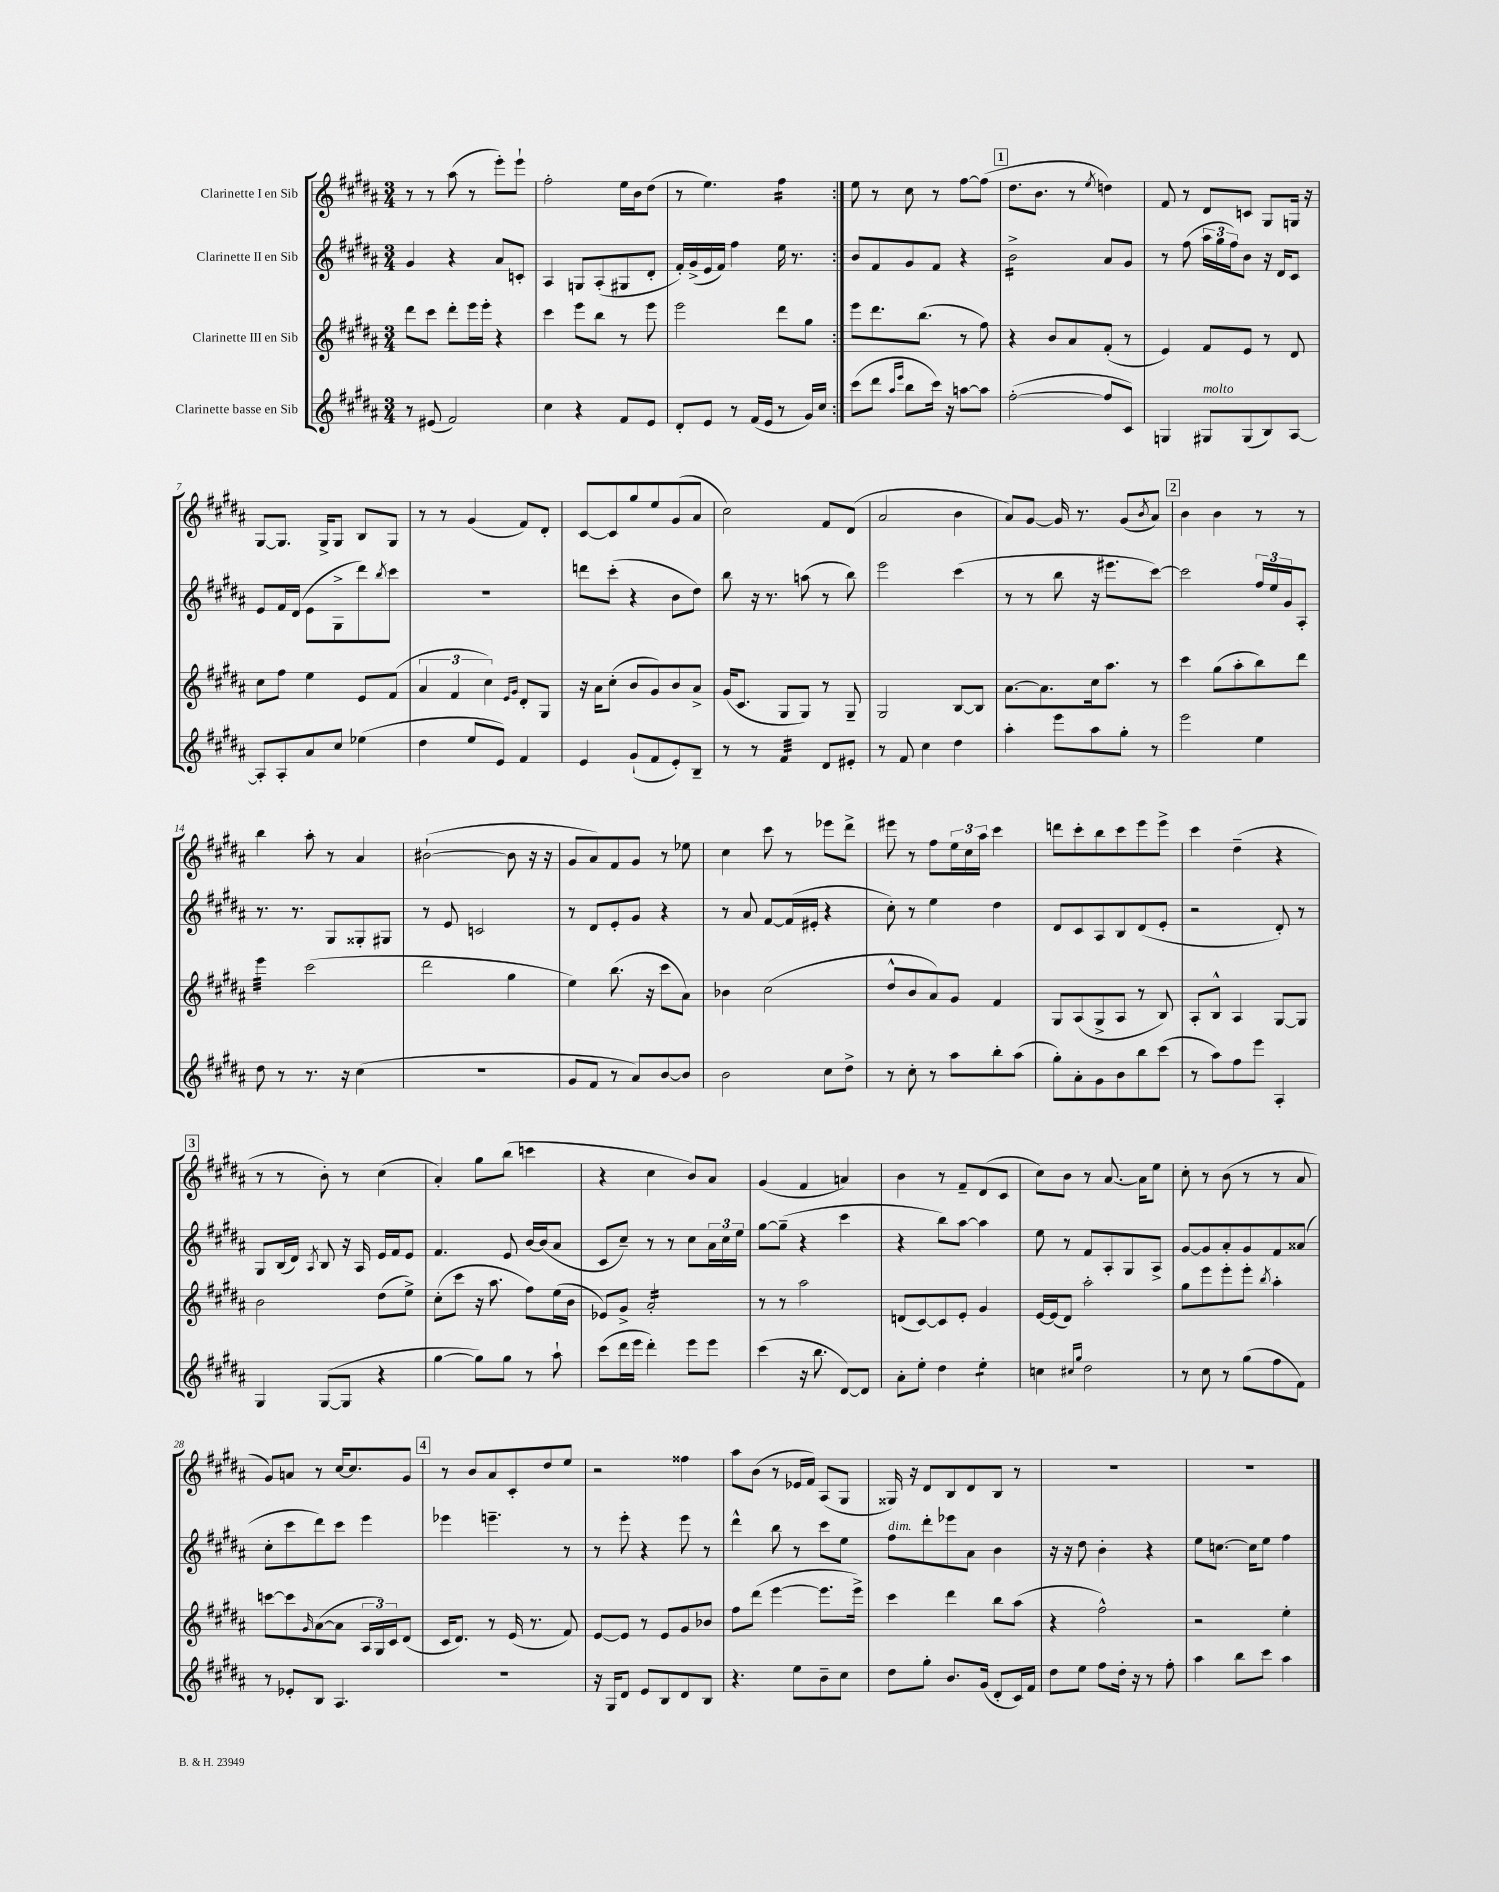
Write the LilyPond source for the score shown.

<<
\new StaffGroup <<
\new Staff = "s0" \with { instrumentName = "Clarinette I en Sib" } {
    \clef treble \key b \major \numericTimeSignature \time 3/4
    \repeat volta 2 { r8 r8 ais''8( r8 e'''8-.) e'''8-! |
    fis''2-. e''16 b'16 dis''8( |
    r8 e''4.) fis''4:16 | }
    e''8 r8 cis''8 r8 fis''8~ fis''8( |
    \mark \markup { \box "1" } dis''8. b'8. r8 \acciaccatura { e''8 } d''4) |
    fis'8 r8 dis'8 c'8 gis8 g16 r16 |
    gis8~ gis8. gis16-> gis8 b8 gis8 |
    r8 r8 gis'4( fis'8) dis'8-. |
    cis'8~ cis'8 gis''8 e''8 gis'8( ais'8 |
    cis''2) fis'8 dis'8( |
    ais'2 b'4 |
    ais'8) gis'8~ gis'16 r8. gis'8( \acciaccatura { b'8 } ais'8) |
    \mark \markup { \box "2" } b'4 b'4 r8 r8 |
    b''4 ais''8-. r8 ais'4 |
    bis'2~-!( bis'8 r16 r16 |
    gis'8 ais'8) fis'8 gis'8 r8 ees''8 |
    cis''4 cis'''8 r8 ees'''8 dis'''8-> |
    eis'''8 r8 fis''8 \tuplet 3/2 { e''16 cis''16 ais''16 } cis'''4 |
    d'''8 cis'''8-. b''8 cis'''8 e'''8 e'''8-> |
    cis'''4 dis''4--( r4 |
    \mark \markup { \box "3" } r8 r8 b'8-.) r8 cis''4( |
    ais'4-.) gis''8 b''8( c'''4 |
    r4 cis''4 b'8) ais'8 |
    gis'4( fis'4 a'4) |
    b'4 r8 fis'8-- dis'8( cis'8 |
    cis''8) b'8 r8 ais'8.~ ais'16 e''8 |
    cis''8-. r8 b'8( r8 r8 ais'8 |
    gis'8) a'8 r8 cis''16~ cis''8. gis'8 |
    \mark \markup { \box "4" } r8 b'8 ais'8 cis'8-. dis''8 e''8 |
    r2 fisis''4 |
    ais''8 b'8( r8 ees'16 fis'16) ais8( gis8 |
    gisis16) r16 dis'8 b8 dis'8 b8 r8 |
    R2. |
    R2. \bar "|." |
}
\new Staff = "s1" \with { instrumentName = "Clarinette II en Sib" } {
    \clef treble \key b \major \numericTimeSignature \time 3/4
    \repeat volta 2 { gis'4 r4 ais'8 c'8-. |
    ais4 g8 ais8-.( gis8 dis'8-. |
    fis'16-.) gis'16->( e'16 fis'16) fis''4 e''16 r8. | }
    b'8 fis'8 gis'8 fis'8 r4 |
    \mark \markup { \box "1" } b'2:16-> ais'8 gis'8 |
    r8 fis''8( \tuplet 3/2 { ais''16 gis''16 fis''16) } b'8 r16 dis'16 cis'8 |
    e'8 fis'16 dis'16( e'8 gis8-> dis'''8) \acciaccatura { b''8 } cis'''8 |
    R2. |
    d'''8 cis'''8-.( r4 b'8 dis''8) |
    b''8 r16 r8. a''8( r8 b''8) |
    e'''2 cis'''4( |
    r8 r8 b''8 r16 eis'''8. cis'''8~) |
    \mark \markup { \box "2" } cis'''2 \tuplet 3/2 { fis''16 e''16 gis'16 } ais8-. |
    r8. r8. gis8 gisis8-. gis8 |
    r8 e'8 c'2 |
    r8 dis'8 e'8-. gis'8 r4 |
    r8 ais'8 fis'8~ fis'16( eis'16-. r4 |
    cis''8-.) r8 e''4 dis''4 |
    dis'8 cis'8 ais8 b8 dis'8( e'8-. |
    r2 dis'8-.) r8 |
    \mark \markup { \box "3" } gis8 b16( dis'16) \acciaccatura { ais8 } b8 r16 ais16 e'16 fis'16 e'8 |
    fis'4. e'8 b'16~ b'16( ais'8 |
    cis'8 cis''8--) r8 r8 cis''8 \tuplet 3/2 { ais'16 cis''16 e''16 } |
    gis''8~ gis''8--( r4 cis'''4 |
    r4 b''8) ais''8~ ais''4 |
    e''8 r8 fis'8 ais8-. gis8 ais8-> |
    gis'8~ gis'8 ais'8-. gis'8 fis'8 aisis'8( |
    cis''8-. cis'''8 dis'''8) cis'''8 e'''4 |
    \mark \markup { \box "4" } ees'''4 e'''4.-- r8 |
    r8 e'''8-. r4 e'''8 r8 |
    dis'''4-^ b''8 r8 cis'''8 e''8 |
    fis''8^\markup { \italic "dim." } dis'''8-. ees'''8 ais'8 b'4 |
    r16 r16 dis''8 b'4-. r4 |
    e''8 c''8.~ c''16 e''8 fis''4 \bar "|." |
}
\new Staff = "s2" \with { instrumentName = "Clarinette III en Sib" } {
    \clef treble \key b \major \numericTimeSignature \time 3/4
    \repeat volta 2 { dis'''8 cis'''8 dis'''8-. e'''16 e'''16-. r4 |
    cis'''4 e'''8 b''8 r8 e'''8 |
    e'''2 dis'''8 gis''8 | }
    e'''8 dis'''8. b''8.( r8 fis''8) |
    \mark \markup { \box "1" } r4 b'8 ais'8 fis'8-.( r8 |
    e'4) fis'8 e'8 r8 dis'8 |
    cis''8 fis''8 e''4 e'8 fis'8( |
    \tuplet 3/2 { ais'4 fis'4 cis''4) } \grace { e'16 gis'16 } dis'8-. gis8 |
    r16 ais'16 cis''8-.( b'8 gis'8) b'8 ais'8-> |
    gis'16( cis'8. gis8 gis8) r8 gis8-- |
    gis2 b8~ b8 |
    ais'8.~ ais'8. cis''16 ais''8. r8 |
    \mark \markup { \box "2" } cis'''4 gis''8( ais''8-. b''8) dis'''8 |
    e'''4:32 cis'''2( |
    dis'''2 gis''4 |
    e''4) b''8.( r16 cis'''8 ais'8) |
    bes'4 cis''2( |
    dis''8-^ b'8 ais'8) gis'8 fis'4 |
    gis8 ais8( gis8-> ais8 r8 b8) |
    ais8-. b8-^ ais4 gis8~ gis8 |
    \mark \markup { \box "3" } b'2 dis''8( e''8->) |
    cis''8-.( cis'''8 r16 ais''8. fis''8) e''16( b'16 |
    ees'8) gis'8-> ais'2:16-. |
    r8 r8 ais''2 |
    d'8( cis'8~) cis'8 e'8-. gis'4 |
    e'16~ e'16( dis'8) ais''2-. |
    gis''8 e'''8 e'''8-. e'''8-. \acciaccatura { b''8 } ais''4-. |
    c'''8~ c'''8 \grace { gis'16 } ais'8~( ais'8 \tuplet 3/2 { ais16 gis16) cis'16 } dis'8( |
    \mark \markup { \box "4" } cis'16 dis'8.) r8 e'16( r8. fis'8) |
    e'8~ e'8 r8 e'8 gis'8 bes'8 |
    fis''8 dis'''8( e'''4~ e'''8. e'''16->) |
    cis'''4 dis'''4 b''8 ais''8( |
    r4 fis''2-^) |
    r2 e''4-. \bar "|." |
}
\new Staff = "s3" \with { instrumentName = "Clarinette basse en Sib" } {
    \clef treble \key b \major \numericTimeSignature \time 3/4
    \repeat volta 2 { r8 eis'8( fis'2) |
    cis''4 r4 fis'8 e'8 |
    dis'8-. e'8 r8 fis'16( e'16 r8 gis'16) cis''16 | }
    cis'''8( dis'''8 \grace { ais''16 e'''16 } b''8 cis'''16) r16 a''8~ a''8 |
    \mark \markup { \box "1" } fis''2~-.( fis''8 cis'8) |
    g4 gis8^\markup { \italic "molto" } gis8( b8) ais8~ |
    ais8-. ais8-. ais'8 cis''8 ees''4( |
    dis''4 e''8 e'8) fis'4 |
    e'4 gis'8-!( fis'8 e'8-.) b8-- |
    r8 r8 fis'4:32 dis'8 eis'8-. |
    r8 fis'8 cis''4 dis''4 |
    ais''4-. e'''8 ais''8 gis''8-. r8 |
    \mark \markup { \box "2" } e'''2 e''4 |
    dis''8 r8 r8. r16 cis''4( |
    R2. |
    gis'8 fis'8 r8 ais'8) b'8~ b'8 |
    b'2 cis''8 dis''8-> |
    r8 cis''8-. r8 ais''8 b''8-. ais''8( |
    gis''8-.) ais'8-. gis'8 b'8 b''8 cis'''8( |
    r8 ais''8) fis''8 e'''8 ais4-. |
    \mark \markup { \box "3" } gis4 gis8~( gis8 r4 |
    gis''4~ gis''8) gis''8 r8 ais''8-! |
    cis'''8( dis'''16 e'''16 dis'''4-.) e'''8 e'''8 |
    cis'''4( r16 b''8. dis'8~) dis'8 |
    ais'8-. e''8-. dis''4 e''4:8-. |
    c''4 \grace { cis''16 gis''16 } dis''2 |
    r8 cis''8 r8 gis''8( fis''8 fis'8) |
    r8 ees'8-. b8 ais4. |
    \mark \markup { \box "4" } R2. |
    r16 gis16 dis'8 e'8 b8 dis'8 b8 |
    r4. e''8 b'8-- cis''8 |
    dis''8 gis''8-. b'8. gis'16( dis'8-. cis'16) fis'16 |
    dis''8 e''8 fis''8 dis''16-. r16 r8 fis''8-. |
    ais''4 b''8 cis'''8 ais''4 \bar "|." |
}
>>
>>
